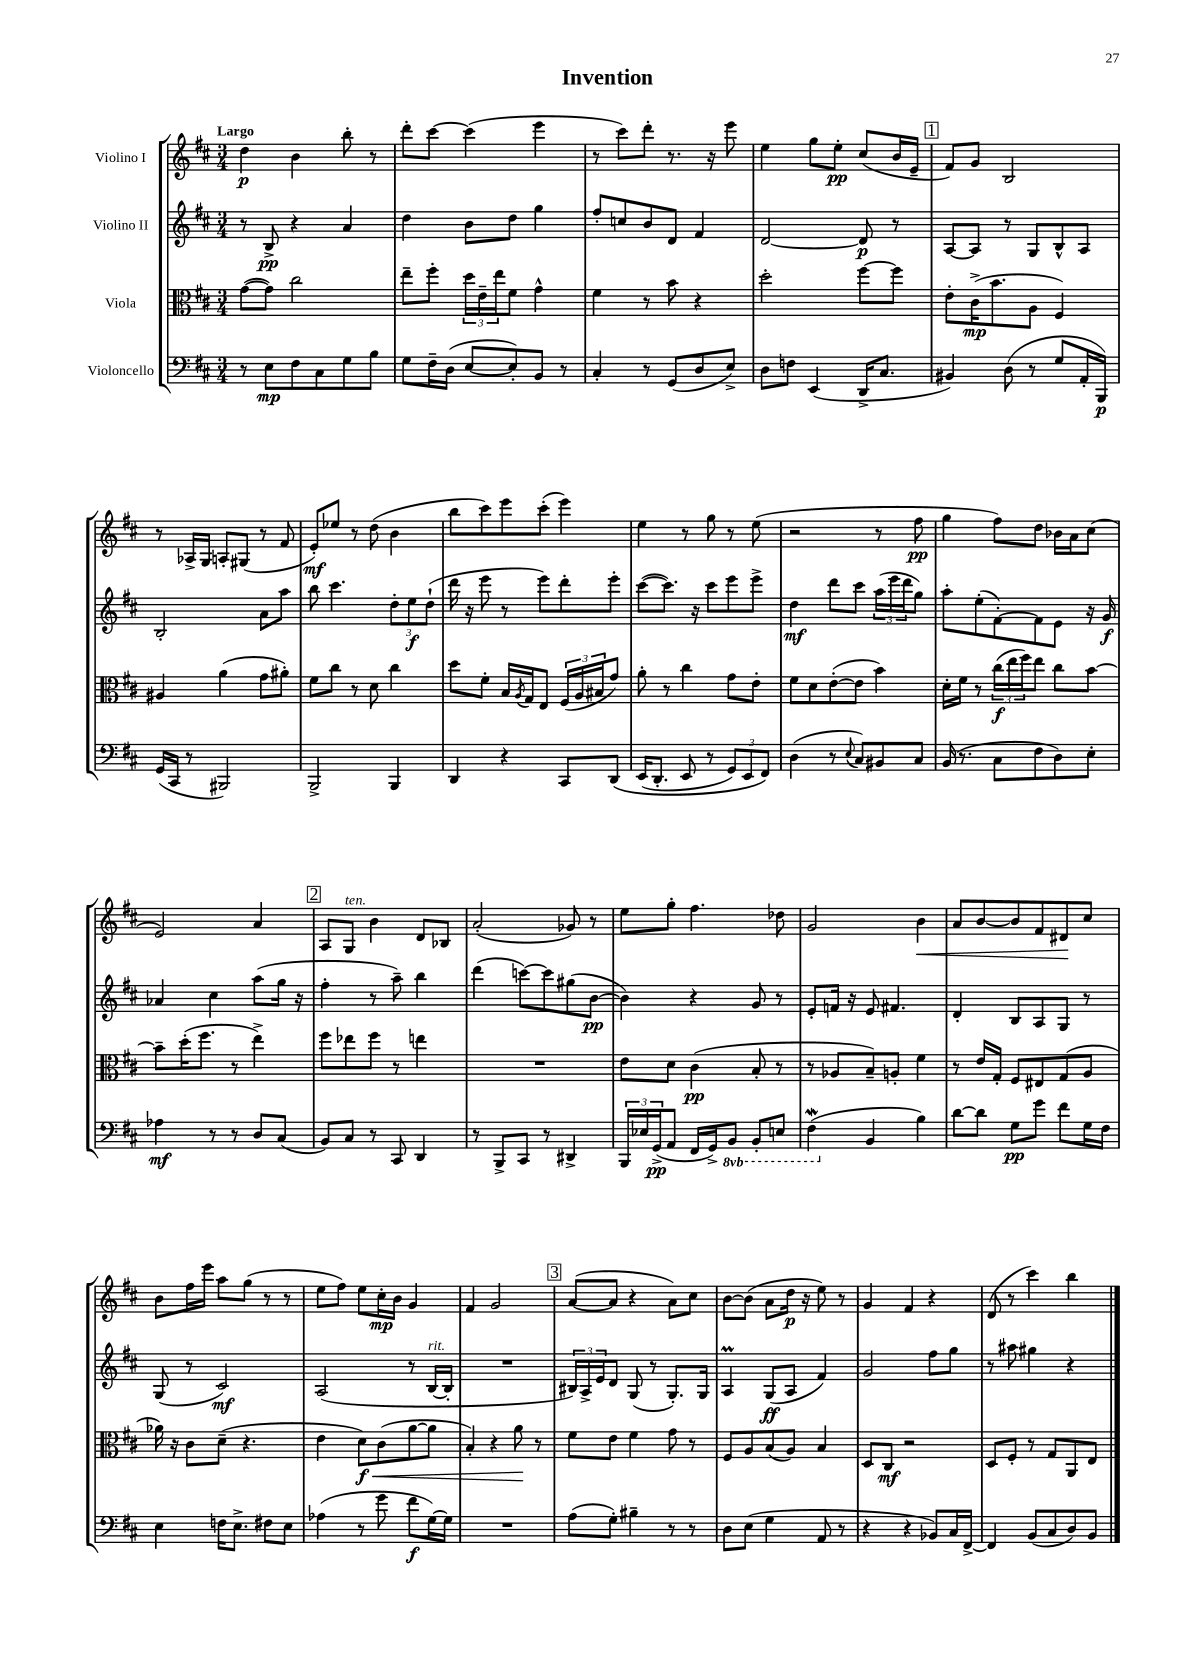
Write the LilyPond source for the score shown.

\header { title = "Invention" }
<<
\new StaffGroup <<
\new Staff = "s0" \with { instrumentName = "Violino I" } {
    \clef treble \key d \major \numericTimeSignature \time 3/4 \tempo "Largo"
    d''4\p b'4 b''8-. r8 |
    d'''8-. cis'''8~ cis'''4( e'''4 |
    r8 cis'''8) d'''8-. r8. r16 e'''8 |
    e''4 g''8 e''8-.\pp cis''8( b'16 e'16-- |
    \mark \markup { \box "1" } fis'8) g'8 b2 |
    r8 aes16-> g16 a8-. gis8( r8 fis'8 |
    e'8-.\mf) ees''8 r8 d''8( b'4 |
    b''8 cis'''8) e'''8 cis'''8-.( e'''4) |
    e''4 r8 g''8 r8 e''8( |
    r2 r8 fis''8\pp |
    g''4 fis''8) d''8 bes'16 a'16 cis''8( |
    e'2) a'4 |
    \mark \markup { \box "2" } a8 g8^\markup { \italic "ten." } b'4 d'8 bes8 |
    a'2-.( ges'8) r8 |
    e''8 g''8-. fis''4. des''8 |
    g'2 b'4\< |
    a'8 b'8~ b'8 fis'8 dis'8\! cis''8 |
    b'8 fis''16 e'''16 a''8 g''8( r8 r8 |
    e''8 fis''8) e''8 cis''16-.\mp b'16 g'4 |
    fis'4 g'2 |
    \mark \markup { \box "3" } a'8~( a'8 r4 a'8) cis''8 |
    b'8~ b'8( a'8 d''16\p r16 e''8) r8 |
    g'4 fis'4 r4 |
    d'8( r8 cis'''4) b''4 \bar "|." |
}
\new Staff = "s1" \with { instrumentName = "Violino II" } {
    \clef treble \key d \major \numericTimeSignature \time 3/4
    r8 b8->\pp r4 a'4 |
    d''4 b'8 d''8 g''4 |
    fis''8-. c''8 b'8 d'8 fis'4 |
    d'2~ d'8\p r8 |
    \mark \markup { \box "1" } a8~ a8 r8 g8 b8-^ a8 |
    b2-. a'8 a''8 |
    b''8 cis'''4. \tuplet 3/2 { d''8-. e''8\f d''8-!( } |
    d'''16 r16 e'''8 r8 e'''8) d'''8-. e'''8-. |
    cis'''8~( cis'''8.) r16 cis'''8 e'''8 e'''8-> |
    d''4\mf d'''8 cis'''8 \tuplet 3/2 { a''16( e'''16 d'''16 } g''8) |
    a''8-. e''8-.( fis'8~-.) fis'8 e'8 r16 g'16\f |
    aes'4 cis''4 a''8( g''16 r16 |
    \mark \markup { \box "2" } fis''4-. r8 a''8--) b''4 |
    d'''4( c'''8~) c'''8 gis''8( b'8~\pp |
    b'4) r4 g'8 r8 |
    e'8-. f'16 r16 e'8 fis'4. |
    d'4-. b8 a8 g8 r8 |
    g8( r8 cis'2\mf) |
    a2( r8 b16~^\markup { \italic "rit." } b16-. |
    R2. |
    \mark \markup { \box "3" } \tuplet 3/2 { bis16) a16-> e'16 } d'8 g8( r8 g8.-.) g16 |
    a4\prall g8\ff( a8 fis'4) |
    g'2 fis''8 g''8 |
    r8 ais''8 gis''4 r4 \bar "|." |
}
\new Staff = "s2" \with { instrumentName = "Viola" } {
    \clef alto \key d \major \numericTimeSignature \time 3/4
    g'8~( g'8) cis''2 |
    e''8-- fis''8-. \tuplet 3/2 { d''16 e'16-- e''16 } fis'8 g'4-^ |
    fis'4 r8 b'8 r4 |
    d''2-. fis''8~ fis''8 |
    \mark \markup { \box "1" } e'8-. cis'16->\mp( b'8. a8 fis4) |
    ais4 a'4( g'8 ais'8-.) |
    fis'8 cis''8 r8 d'8 cis''4 |
    d''8 fis'8-. b16 \acciaccatura { a8 } g16 e8 \tuplet 3/2 { fis16( a16 bis16 } g'8) |
    a'8-. r8 cis''4 g'8 e'8-. |
    fis'8 d'8 e'8~-.( e'8 b'4) |
    d'16-. fis'16 r8 \tuplet 3/2 { cis''16\f( e''16 fis''16) } e''8 cis''8 b'8~ |
    b'8-- d''16-.( fis''8. r8 e''4->) |
    \mark \markup { \box "2" } fis''8 ees''8 fis''8 r8 e''4 |
    R2. |
    e'8 d'8 cis'4\pp( b8-. r8 |
    r8 aes8 b8--) a8-. fis'4 |
    r8 e'16 g16-. fis8 eis8 g8( a8 |
    aes'16) r16 cis'8 d'8--( r4. |
    e'4 d'8\f\<) cis'8( a'8~ a'8 |
    b4-.) r4 a'8\! r8 |
    \mark \markup { \box "3" } fis'8 e'8 fis'4 g'8 r8 |
    fis8 a8 b8( a8) b4 |
    d8 cis8\mf r2 |
    d8 fis8-. r8 g8 a,8 e8 \bar "|." |
}
\new Staff = "s3" \with { instrumentName = "Violoncello" } {
    \clef bass \key d \major \numericTimeSignature \time 3/4 \set Staff.ottavationMarkups = #ottavation-simple-ordinals
    r8 e8\mp fis8 cis8 g8 b8 |
    g8 fis16-- d16( e8~ e8-.) b,8 r8 |
    cis4-. r8 g,8( d8 e8->) |
    d8 f8 e,4( d,16-> cis8. |
    \mark \markup { \box "1" } bis,4) d8( r8 g8 a,16-. b,,16\p) |
    g,16( cis,16 r8 bis,,2) |
    b,,2-> b,,4 |
    d,4 r4 cis,8 d,8\( |
    e,16( d,8.-. e,8 r8 \tuplet 3/2 { g,8) e,8 fis,8\) } |
    d4( r8 \appoggiatura { e8 } cis8) bis,8 cis8 |
    b,16( r8. cis8 fis8 d8) e8-. |
    aes4\mf r8 r8 d8 cis8( |
    \mark \markup { \box "2" } b,8) cis8 r8 cis,8 d,4 |
    r8 b,,8-> cis,8 r8 dis,4-> |
    \tuplet 3/2 { b,,16 ees16 g,16->\pp( } a,8 fis,16 g,16->) \ottava #-1 b,,8 b,,8-. e,!8 |
    fis,4\mordent( \ottava #0 b,4 b4) |
    d'8~ d'8 g8\pp g'8 fis'8 g16 fis16 |
    e4 f16 e8.-> fis8 e8 |
    aes4( r8 g'8 fis'8\f g16~) g16 |
    R2. |
    \mark \markup { \box "3" } a8( g8-.) bis4-- r8 r8 |
    d8 e8( g4 a,8 r8 |
    r4 r4 bes,8) cis16 fis,16~-> |
    fis,4 b,8( cis8 d8) b,8 \bar "|." |
}
>>
>>
\layout { \context { \Score \remove "Bar_number_engraver" } }
